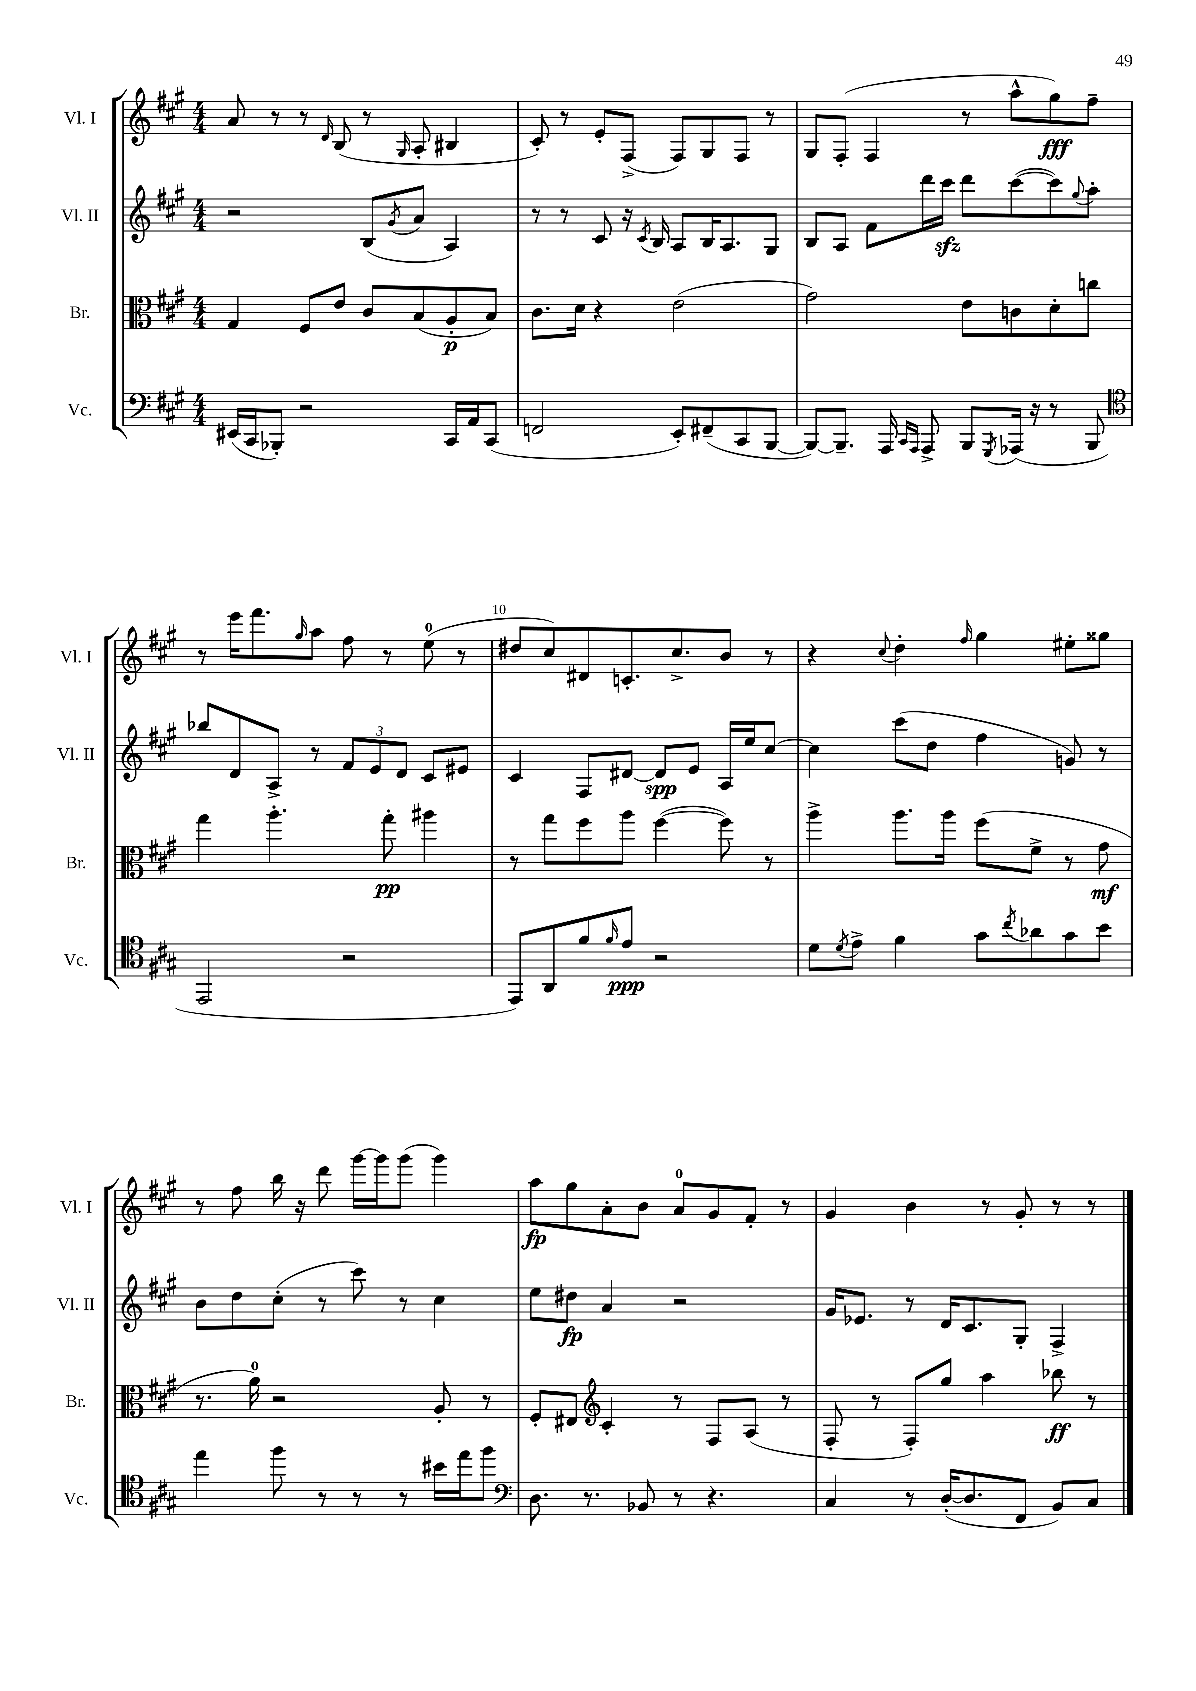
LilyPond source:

<<
\new StaffGroup <<
\new Staff = "s0" \with { instrumentName = "Vl. I" shortInstrumentName = "Vl. I" } {
    \clef treble \key a \major \numericTimeSignature \time 4/4
    a'8 r8 r8 \grace { d'16 } b8( r8 \grace { gis16 } a8-. bis4 |
    cis'8-.) r8 e'8-. fis8->( fis8) gis8 fis8 r8 |
    gis8 fis8-.( fis4 r8 a''8-^ gis''8\fff) fis''8-- |
    r8 e'''16 fis'''8. \grace { gis''16 } a''8 fis''8 r8 e''8-0( r8 |
    dis''8 cis''8) dis'8 c'8.-. cis''8.-> b'8 r8 |
    r4 \appoggiatura { cis''8 } d''4-. \grace { fis''16 } gis''4 eis''8-. gisis''8 |
    r8 fis''8 b''16 r16 d'''8 gis'''16~ gis'''16 gis'''8( gis'''4) |
    a''8\fp gis''8 a'8-. b'8 a'8-0 gis'8 fis'8-. r8 |
    gis'4 b'4 r8 gis'8-. r8 r8 \bar "|." |
}
\new Staff = "s1" \with { instrumentName = "Vl. II" shortInstrumentName = "Vl. II" } {
    \clef treble \key a \major \numericTimeSignature \time 4/4
    r2 b8( \acciaccatura { gis'8 } a'8 a4) |
    r8 r8 cis'8 r16 \acciaccatura { cis'8 } b16 a8 b16 a8. gis8 |
    b8 a8 fis'8 d'''16 cis'''16\sfz d'''8 cis'''8~( cis'''8) \appoggiatura { gis''8 } a''8-. |
    bes''8 d'8 a8-> r8 \tuplet 3/2 { fis'8 e'8 d'8 } cis'8 eis'8 |
    cis'4 fis8 dis'8~ dis'8\spp e'8 a16 e''16 cis''8~ |
    cis''4 cis'''8( d''8 fis''4 g'8) r8 |
    b'8 d''8 cis''8-.( r8 cis'''8) r8 cis''4 |
    e''8 dis''8\fp a'4 r2 |
    gis'16 ees'8. r8 d'16 cis'8. gis8-. fis4-> \bar "|." |
}
\new Staff = "s2" \with { instrumentName = "Br." shortInstrumentName = "Br." } {
    \clef alto \key a \major \numericTimeSignature \time 4/4
    gis4 fis8 e'8 cis'8 b8( a8-.\p b8) |
    cis'8. d'16 r4 e'2( |
    gis'2) e'8 c'8 d'8-. c''8 |
    gis''4 a''4.-. gis''8-.\pp ais''4 |
    r8 gis''8 fis''8 a''8 fis''4~( fis''8) r8 |
    a''4-> a''8. a''16 fis''8( fis'8-> r8 gis'8\mf |
    r8. a'16-0) r2 a8-. r8 |
    fis8-. eis8 \clef treble cis'4-. r8 fis8 a8( r8 |
    fis8-. r8 fis8-.) gis''8 a''4 bes''8\ff r8 \bar "|." |
}
\new Staff = "s3" \with { instrumentName = "Vc." shortInstrumentName = "Vc." } {
    \clef bass \key a \major \numericTimeSignature \time 4/4
    eis,16( cis,16 bes,,8-.) r2 cis,16 a,16 cis,8( |
    f,2 e,8-.) fis,8--( cis,8 b,,8~ |
    b,,8~) b,,8.-- a,,16 \grace { cis,16 a,,16 } a,,8-> b,,8 \acciaccatura { gis,,8 } aes,,16( r16 r8 b,,8 |
    \clef tenor e,2 r2 |
    e,8) a,8 fis'8 \grace { fis'16 } e'8\ppp r2 |
    d'8 \acciaccatura { d'8 } e'8-> fis'4 gis'8 \acciaccatura { cis''8 } aes'8 gis'8 b'8 |
    e''4 fis''8 r8 r8 r8 bis'16 e''16 fis''8 |
    \clef bass d8. r8. bes,8 r8 r4. |
    cis4 r8 d16~-.( d8. fis,8 b,8) cis8 \bar "|." |
}
>>
>>
\layout { \context { \Score currentBarNumber = #6 \override BarNumber.break-visibility = ##(#f #t #t) barNumberVisibility = #(every-nth-bar-number-visible 5) } }
